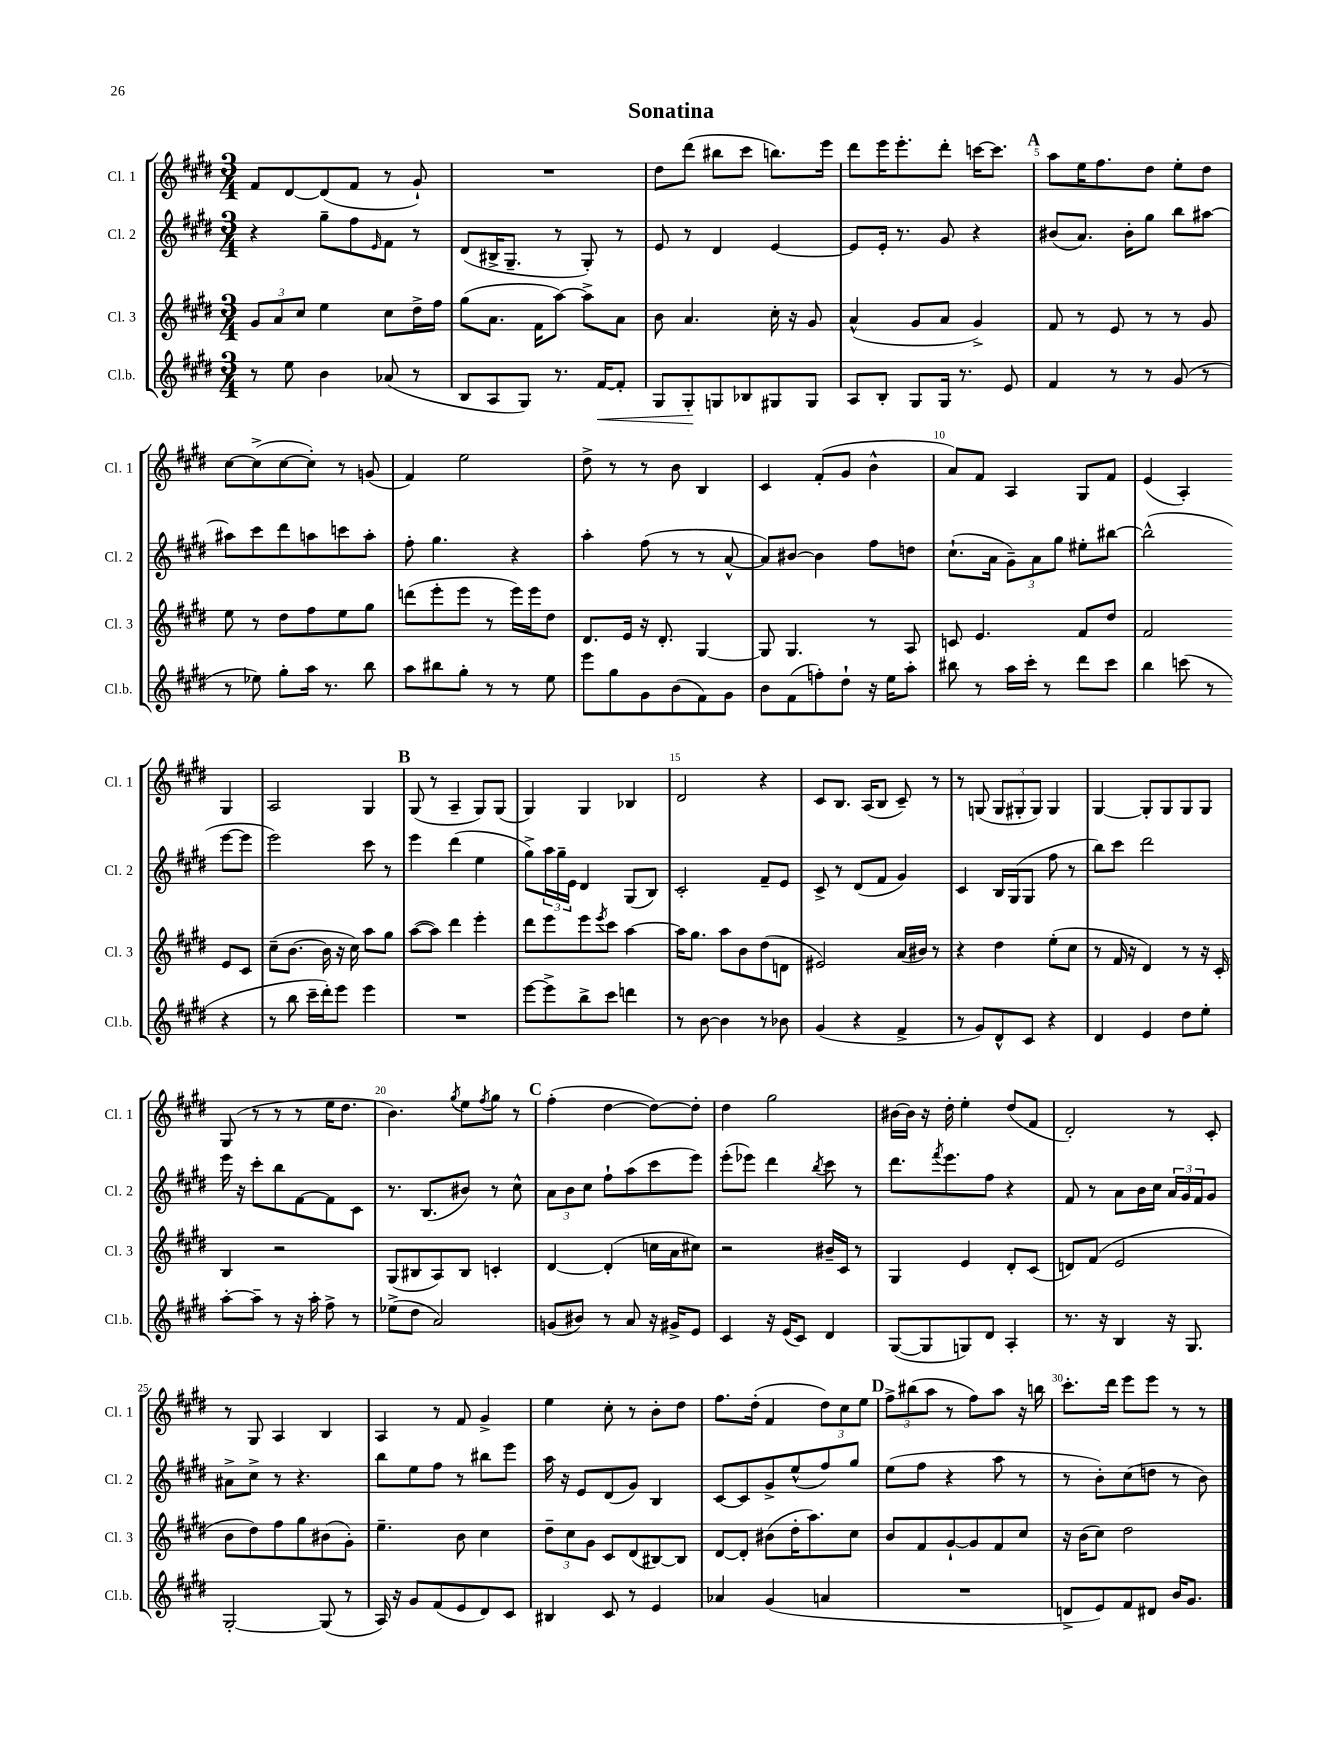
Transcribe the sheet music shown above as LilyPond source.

\header { title = "Sonatina" }
<<
\new StaffGroup <<
\new Staff = "s0" \with { instrumentName = "Cl. 1" shortInstrumentName = "Cl. 1" } {
    \clef treble \key e \major \numericTimeSignature \time 3/4
    fis'8 dis'8~ dis'8( fis'8 r8 gis'8-!) |
    R2. |
    dis''8 dis'''8( bis''8 cis'''8 b''8.) e'''16 |
    dis'''8 e'''16 e'''8.-. dis'''8-. c'''16~ c'''8. |
    \mark \markup { \bold "A" } a''8 e''16 fis''8. dis''8 e''8-. dis''8 |
    cis''8~ cis''8->( cis''8~ cis''8-.) r8 g'8( |
    fis'4) e''2 |
    dis''8-> r8 r8 b'8 b4 |
    cis'4 fis'8-.( gis'8 b'4-^ |
    a'8) fis'8 a4 gis8 fis'8 |
    e'4( a4-.) gis4 |
    a2 gis4 |
    \mark \markup { \bold "B" } gis8( r8 a4-- gis8) gis8( |
    gis4) gis4 bes4 |
    dis'2 r4 |
    cis'8 b8. a16( b8 cis'8--) r8 |
    r8 g8( \tuplet 3/2 { g8 gis8-. gis8) } gis4 |
    gis4~ gis8-. gis8 gis8 gis8 |
    gis8( r8 r8 r8 e''16 dis''8. |
    b'4.) \acciaccatura { gis''8 } e''8 \acciaccatura { fis''8 } gis''8 r8 |
    \mark \markup { \bold "C" } fis''4-.( dis''4~ dis''8~) dis''8-. |
    dis''4 gis''2 |
    bis'16~ bis'16 r16 dis''16-. e''4-. dis''8( fis'8 |
    dis'2-.) r8 cis'8-. |
    r8 gis8 a4 b4 |
    a4 r8 fis'8 gis'4-> |
    e''4 cis''8-. r8 b'8-. dis''8 |
    fis''8. dis''16-.( fis'4 \tuplet 3/2 { dis''8) cis''8 e''8 } |
    \mark \markup { \bold "D" } \tuplet 3/2 { fis''8-> bis''8( a''8 } r8 fis''8) a''8 r16 b''16 |
    cis'''8.-. dis'''16 e'''8 e'''8 r8 r8 \bar "|." |
}
\new Staff = "s1" \with { instrumentName = "Cl. 2" shortInstrumentName = "Cl. 2" } {
    \clef treble \key e \major \numericTimeSignature \time 3/4
    r4 gis''8-- fis''8 \grace { e'16 } fis'8 r8 |
    dis'8( bis16-> gis8.-- r8 gis8-.) r8 |
    e'8 r8 dis'4 e'4~ |
    e'8 e'16-. r8. gis'8 r4 |
    \mark \markup { \bold "A" } bis'8( a'8.) bis'16-. gis''8 b''8 ais''8~ |
    ais''8 cis'''8 dis'''8 a''8 c'''8 a''8-. |
    fis''8-. gis''4. r4 |
    a''4-. fis''8( r8 r8 a'8~-^ |
    a'8) bis'8~ bis'4 fis''8 d''8 |
    cis''8.-!( a'16 \tuplet 3/2 { gis'8--) a'8 gis''8 } eis''8-. bis''8~ |
    bis''2-^( e'''8~ e'''8 |
    e'''2) cis'''8 r8 |
    \mark \markup { \bold "B" } e'''4 dis'''4( e''4 |
    gis''8->) \tuplet 3/2 { a''16 gis''16-- e'16 } dis'4 gis8( b8) |
    cis'2-. fis'8-- e'8 |
    cis'8-> r8 dis'8( fis'8 gis'4) |
    cis'4 b16 gis16( gis8 fis''8 r8 |
    b''8) cis'''8 dis'''2 |
    e'''16 r16 cis'''8-. b''8 fis'8~ fis'8 cis'8 |
    r8. b8.( bis'8) r8 cis''8-^ |
    \mark \markup { \bold "C" } \tuplet 3/2 { a'8 b'8 cis''8 } fis''8-! a''8( cis'''8 e'''8) |
    e'''8-.( ees'''8) dis'''4 \acciaccatura { b''8 } cis'''8 r8 |
    dis'''8. \acciaccatura { fis'''8 } e'''8. fis''8 r4 |
    fis'8 r8 a'8 b'16 cis''16 \tuplet 3/2 { a'16 gis'16 fis'16 } gis'8 |
    ais'8-> cis''8-> r8 r4. |
    b''8 e''8 fis''8 r8 bis''8 e'''8 |
    a''16 r16 e'8 dis'8( gis'8) b4 |
    cis'8~ cis'8 gis'8-> e''8-^( fis''8) gis''8 |
    \mark \markup { \bold "D" } e''8( fis''8 r4 a''8 r8 |
    r8 b'8-.) cis''8( d''8 r8 b'8) \bar "|." |
}
\new Staff = "s2" \with { instrumentName = "Cl. 3" shortInstrumentName = "Cl. 3" } {
    \clef treble \key e \major \numericTimeSignature \time 3/4
    \tuplet 3/2 { gis'8 a'8 cis''8 } e''4 cis''8 dis''16-> fis''16 |
    gis''8( a'8. fis'16 a''8~) a''8-> a'8 |
    b'8 a'4. cis''16-. r16 gis'8 |
    a'4-^( gis'8 a'8 gis'4->) |
    \mark \markup { \bold "A" } fis'8 r8 e'8 r8 r8 gis'8 |
    e''8 r8 dis''8 fis''8 e''8 gis''8 |
    d'''8( e'''8-. e'''8 r8 e'''16) e'''16 dis''8 |
    dis'8. e'16 r16 dis'8.-. gis4~ |
    gis8 gis4. r8 a8 |
    c'8 e'4. fis'8 dis''8 |
    fis'2 e'8 cis'8 |
    cis''8--( b'8.~ b'16 r16 cis''16) a''8 gis''8 |
    \mark \markup { \bold "B" } a''8~( a''8) dis'''4 e'''4-. |
    dis'''8 e'''8 e'''8 \acciaccatura { e'''8 } cis'''8 a''4~ |
    a''16 gis''8. a''8 b'8 dis''8( d'8 |
    eis'2) a'16( bis'16) r8 |
    r4 dis''4 e''8-.( cis''8 |
    r8 fis'16 r16 dis'4) r8 r16 cis'16-. |
    b4 r2 |
    gis8( bis8 a8) bis8 c'4-. |
    \mark \markup { \bold "C" } dis'4~ dis'4-.( c''16 a'16 cis''8) |
    r2 bis'16-- cis'16 r8 |
    gis4 e'4 dis'8-. cis'8( |
    d'8) fis'8( e'2 |
    b'8 dis''8) fis''8 gis''8 bis'8( gis'8-.) |
    e''4.-- b'8 cis''4 |
    \tuplet 3/2 { dis''8-- cis''8 gis'8 } cis'8 dis'8( bis8~) bis8 |
    dis'8~ dis'8-. bis'8( dis''16-. a''8.) cis''8 |
    \mark \markup { \bold "D" } b'8 fis'8 gis'8~-! gis'8 fis'8 cis''8 |
    r16 b'16( cis''8) dis''2 \bar "|." |
}
\new Staff = "s3" \with { instrumentName = "Cl.b." shortInstrumentName = "Cl.b." } {
    \clef treble \key e \major \numericTimeSignature \time 3/4
    r8 e''8 b'4 aes'8( r8 |
    b8 a8 gis8) r8. fis'16~\< fis'8-. |
    gis8 gis8-.\! g8 bes8 gis8 gis8 |
    a8 b8-. gis8 gis16 r8. e'8 |
    \mark \markup { \bold "A" } fis'4 r8 r8 gis'8( r8 |
    r8 ees''8) gis''8-. a''16 r8. b''8 |
    a''8 bis''8 gis''8-. r8 r8 e''8 |
    e'''8 gis''8 gis'8 b'8( fis'8) gis'8 |
    b'8 fis'8( f''8-.) dis''8-! r16 e''16 a''8-. |
    bis''8 r8 a''16 cis'''16-. r8 dis'''8 cis'''8 |
    b''4 c'''8( r8 r4 |
    r8 b''8 cis'''16-- dis'''16-.) e'''8 e'''4 |
    \mark \markup { \bold "B" } R2. |
    e'''8~ e'''8-> b''8-> cis'''8 d'''4 |
    r8 b'8~ b'4 r8 bes'8 |
    gis'4( r4 fis'4-> |
    r8 gis'8) dis'8-^ cis'8 r4 |
    dis'4 e'4 dis''8 e''8-. |
    a''8~-. a''8-- r8 r16 a''16-. fis''8-> r8 |
    ees''8->( dis''8 a'2) |
    \mark \markup { \bold "C" } g'8( bis'8) r8 a'8 r16 gis'16-> e'8 |
    cis'4 r16 e'16( cis'8) dis'4 |
    gis8~( gis8 g8) dis'8 a4-. |
    r8. r16 b4 r16 gis8. |
    gis2~-. gis8( r8 |
    a16) r16 gis'8 fis'8( e'8 dis'8) cis'8 |
    bis4 cis'8 r8 e'4 |
    aes'4 gis'4( a'4 |
    \mark \markup { \bold "D" } R2. |
    d'8-> e'8) fis'8 dis'8 b'16 gis'8. \bar "|." |
}
>>
>>
\layout { \context { \Score \override BarNumber.break-visibility = ##(#f #t #t) barNumberVisibility = #(every-nth-bar-number-visible 5) } }
